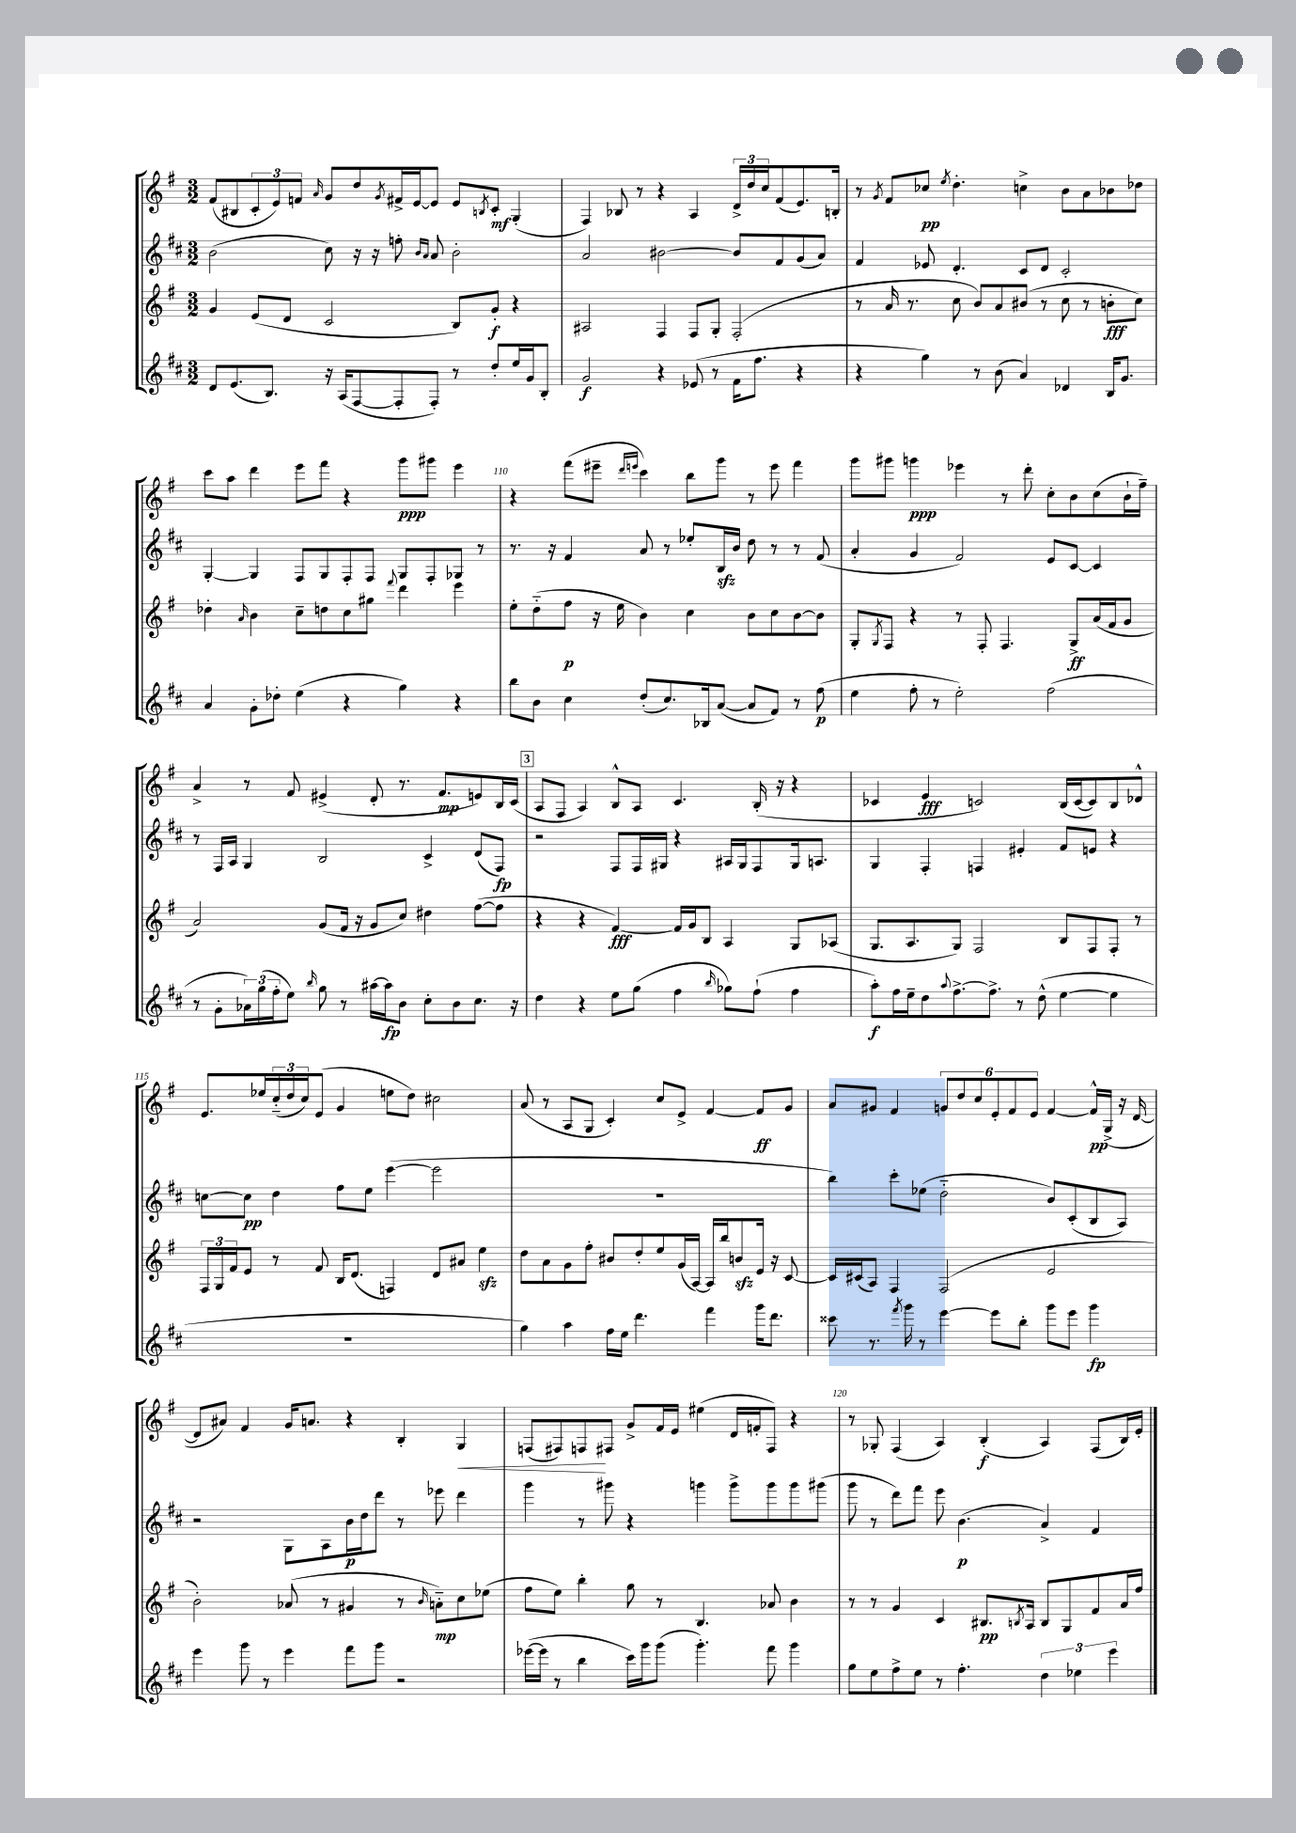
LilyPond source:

<<
\new StaffGroup <<
\new Staff = "s0" {
    \clef treble \key g \major \numericTimeSignature \time 3/2
    fis'8( bis8 \tuplet 3/2 { c'8-. e'8) f'8 } \grace { a'16 } g'8 d''8 \acciaccatura { g'8 } fis'16-> e'16~ e'8 e'8 \acciaccatura { b8 } c'8-.\mf g4-.( |
    fis4) bes8 r8 r4 a4 \tuplet 3/2 { d'16-> d''16 c''16 } fis'8( e'8.) b16-. |
    r8 \acciaccatura { g'8 } fis'8 ces''8\pp \acciaccatura { e''8 } d''4.-. c''4-> b'8 a'8 bes'8 des''8 |
    c'''8 a''8 d'''4 e'''8 fis'''8 r4 g'''8\ppp gis'''8 e'''4 |
    r4 fis'''8( eis'''8-- \grace { d'''16 e'''16 } c'''4) b''8 g'''8 r8 e'''8 fis'''4 |
    g'''8 gis'''8 g'''4\ppp ees'''4 r8 d'''8-. c''8-. b'8 c''8( b'16-! fis''16--) |
    a'4-> r8 fis'8 eis'4->( d'8-. r8. fis'8.\mp e'8) b16 c'16( |
    \mark \markup { \box "3" } a8 fis8 a4) b8-^ a8 c'4. b16-.( r16 r4 |
    ces'4 e'4\fff c'2) b16( c'16~ c'8) b8 des'8-^ |
    e'8. ees''16 \tuplet 3/2 { c''16-_( d''16 c''16) } e'8( g'4 e''8 d''8) cis''2 |
    a'8( r8 a8 g8 c'4-.) c''8 e'8-> fis'4~ fis'8\ff g'8 |
    a'8 gis'8 fis'4 \tuplet 6/4 { g'8 d''8 c''8 e'8-. fis'8 e'8 } fis'4~ fis'16-^\pp g16->( r16 d'16~ |
    d'8 ais'8) fis'4 g'16 a'8. r4 b4-. g4\< |
    f8( fis8) f8\! fis8 g'8-> fis'16 e'16 eis''4( d'16 f'16-. fis8) r4 |
    r8 ges8-. fis4( a4) b4-.\f( a4) fis8( b16) e'16-. \bar "|." |
}
\new Staff = "s1" {
    \clef treble \key d \major \numericTimeSignature \time 3/2
    b'2( cis''8) r16 r16 f''8-. \grace { b'16 a'16 } a'8 b'2-. |
    a'2 bis'2~ bis'8 fis'8 g'8( a'8) |
    fis'4 ees'8 d'4.-. cis'8 d'8 cis'2-. |
    g4~-. g4 fis8 g8 fis8-. fis8 g8 fis8-. ges8 r8 |
    r8. r16 fis'4 a'8 r8 ees''8-. b16\sfz b'16 d''8 r8 r8 fis'8( |
    a'4-. g'4 fis'2) e'8 cis'8~ cis'4 |
    r8 fis16 a16 g4 b2 cis'4-> d'8( fis8\fp) |
    \mark \markup { \box "3" } r2 fis8 fis16 gis16 r4 ais16 gis16 fis8 gis16 a8. |
    g4 fis4-. f4 eis'4-. fis'8 e'8 r4 |
    c''8~ c''8\pp d''4 fis''8 e''8 e'''4~( e'''2 |
    R1. |
    b''4) cis'''8-. ees''8( d''2-_ b'8) cis'8-.( b8 a8) |
    r2 g8 a8 b'16\p d''16 d'''8 r8 ees'''8 d'''4 |
    g'''4 r8 gis'''8 r4 g'''4 g'''8-> g'''8 g'''8 gis'''8( |
    g'''8 r8 d'''8) fis'''8 e'''8 b'4.\p( a'4->) fis'4 \bar "|." |
}
\new Staff = "s2" {
    \clef treble \key g \major \numericTimeSignature \time 3/2
    g'4 e'8( d'8 c'2 b8) g'8-.\f r4 |
    ais2 fis4 fis8 g8-. fis2-.( |
    r8 a'16 r8. c''8 b'8) a'8 bis'8( r8 c''8 r8 b'8-.\fff c''8) |
    des''4-. \grace { a'16 } b'4 c''8-- d''8 c''8 gis''8 \appoggiatura { fis'''8 } d'''4 e'''4 |
    e''8-. d''8-_( fis''8\p r16 e''16 b'4) c''4 b'8 c''8 b'8~ b'8 |
    g8-. \acciaccatura { g8 } fis8 r4 r8 fis8-. fis4. g8->\ff a'16( fis'16 g'8 |
    a'2) g'8( fis'16 r16 g'8 c''8) dis''4 fis''8~( fis''8 |
    \mark \markup { \box "3" } r4 r4 fis'4~\fff) fis'16 g'16 b8 a4 g8 aes8( |
    g8. a8. g8) fis2 b8 fis8 fis8-. r8 |
    \tuplet 3/2 { fis16 g16 fis'16 } e'8 r8 fis'8 b16 d'8.( f4) d'8 ais'8 e''4\sfz |
    d''8 a'8 g'8 fis''8-. bis'8 d''8-. e''8 g'16( a16~) a16 b''16 b'8\sfz e'16 r16 c'8~ |
    c'16 cis'16( a8) fis4 fis2( e'2 |
    b'2-.) aes'8( r8 gis'4 r8 \grace { b'16 } a'8-_\mp) c''8 ees''8( |
    fis''8 e''8) b''4-. g''8 r8 b4. aes'8 b'4 |
    r8 r8 g'4 c'4 bis8.\pp \acciaccatura { b8 } a16 b8 g8 fis'8 a'16 fis''16 \bar "|." |
}
\new Staff = "s3" {
    \clef treble \key d \major \numericTimeSignature \time 3/2
    d'8 e'8.( b8.) r16 a16( fis8~ fis8-. fis8-.) r8 d''8-. e''16 g'16 b8-. |
    g'2\f r4 ees'8( r8 fis'16 fis''8. r4 |
    r4 g''4) r8 b'8( a'4) des'4 b16 g'8. |
    a'4 g'8-. des''8-. e''4( r4 g''4) r4 |
    b''8 b'8 cis''4 d''8-.( cis''8.) bes16 a'8~( a'8 fis'8) r8 fis''8\p( |
    e''4 fis''8-. r8 e''2-.) fis''2( |
    r8 g'8-. \tuplet 3/2 { aes'16) g''16( fis''16-. } e''8) \grace { b''16 } g''8 r8 ais''16~ ais''16\fp b'8 cis''8-. b'8 cis''8. r16 |
    \mark \markup { \box "3" } d''4 r4 e''8 g''8( fis''4 \grace { b''16 } ges''8) fis''8-!( fis''4 |
    a''8-.\f) fis''16 e''16-- d''8 \appoggiatura { a''8 } fis''8.~-> fis''8.-> r8 d''8-^( e''4~ e''4 |
    R1. |
    g''4) a''4 fis''16 e''16 d'''4. fis'''4 g'''16 d'''8. |
    cisis'''8 r8. \acciaccatura { fis'''8 } g'''16 r8 e'''4~ e'''8 b''8-. g'''8 e'''8 g'''4\fp |
    e'''4 g'''8 r8 e'''4 fis'''8 g'''8 r2 |
    ees'''16~( ees'''16 r8 b''4 cis'''16) g'''16 g'''8( g'''4.-.) fis'''8 g'''4 |
    g''8 e''8 fis''8-> e''8 r8 fis''4.-. \tuplet 3/2 { d''4 ees''4 e'''4 } \bar "|." |
}
>>
>>
\layout { \context { \Score currentBarNumber = #106 \override BarNumber.break-visibility = ##(#f #t #t) barNumberVisibility = #(every-nth-bar-number-visible 5) } }
